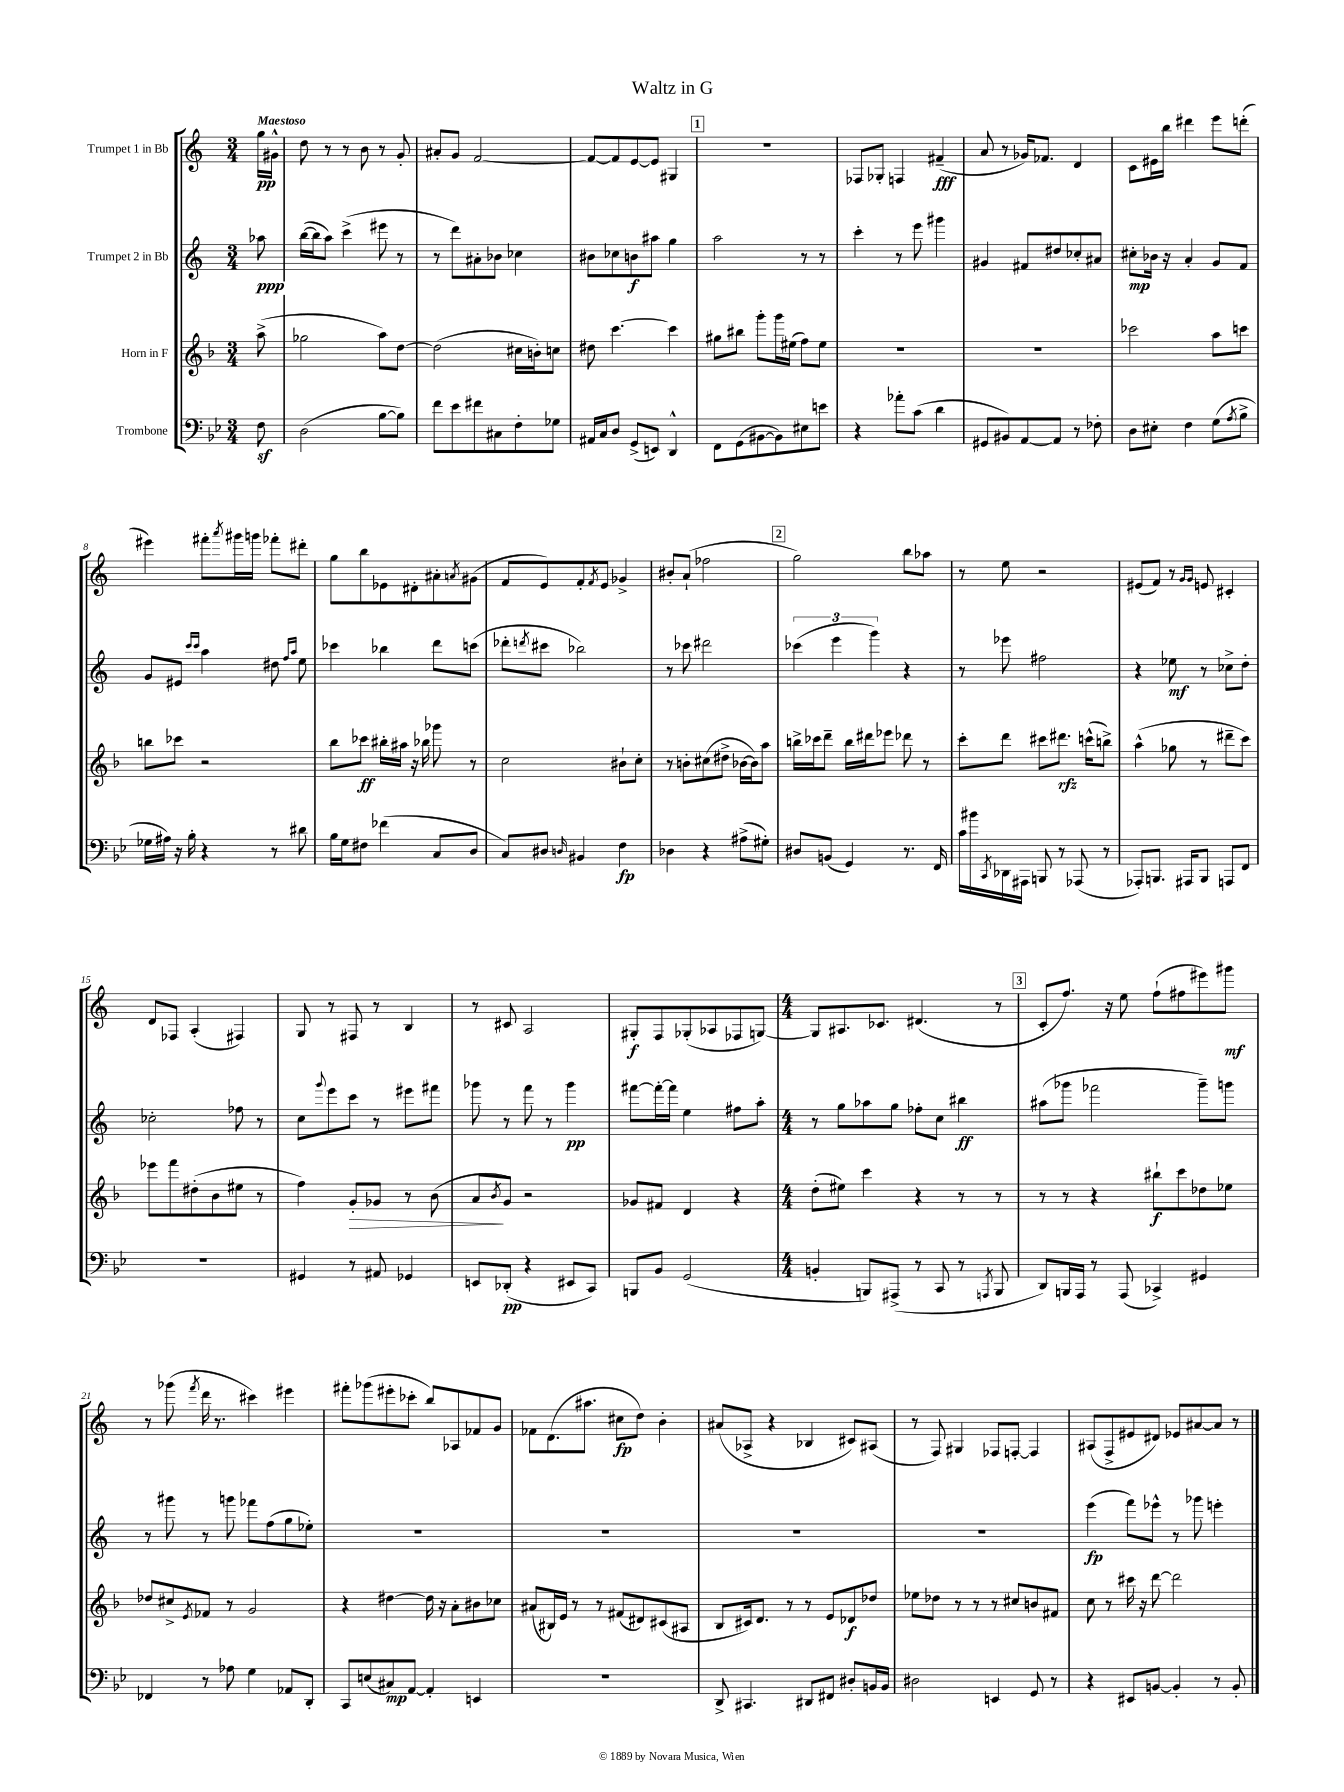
\header { title = "Waltz in G" }
<<
\new StaffGroup <<
\new Staff = "s0" \with { instrumentName = "Trumpet 1 in Bb" } {
    \clef treble \key c \major \numericTimeSignature \time 3/4 \partial 8 \tempo "Maestoso"
    g''16\pp gis'16-^ |
    d''8 r8 r8 b'8 r8 g'8-. |
    ais'8-. g'8 f'2~ |
    f'8~ f'8 e'8~ e'8 gis4 |
    \mark \markup { \box "1" } R2. |
    fes8 ges8-. f4 fis'4--\fff( |
    a'8 r8 ges'16) fes'8. d'4 |
    c'8 eis'16 b''16 dis'''4 e'''8 d'''8-.( |
    eis'''4) fis'''8-. \acciaccatura { a'''8 } gis'''16 g'''16 fes'''8-. dis'''8-. |
    g''8 b''8 ees'8 dis'8-. ais'8-. \acciaccatura { a'8 } gis'8( |
    f'8 e'8) f'8-. \acciaccatura { f'8 } e'8 ges'4-> |
    bis'8-. a'8-!( fes''2 |
    \mark \markup { \box "2" } g''2) b''8 aes''8 |
    r8 e''8 r2 |
    eis'8( f'8) r8 \grace { g'16 g'16 } e'8 cis'4-. |
    d'8 fes8 a4-.( fis4) |
    g8 r8 fis8 r8 b4 |
    r8 cis'8 a2 |
    gis8-.\f f8 ges8-.( aes8 fes8 g8~) |
    \numericTimeSignature \time 4/4 g8 ais8. ces'8. dis'4.( r8 |
    \mark \markup { \box "3" } c'8-. f''8.) r16 e''8 f''8-!( fis''8 eis'''8) gis'''8\mf |
    r8 ges'''8( \acciaccatura { f'''8 } d'''16 r8. cis'''4) eis'''4 |
    fis'''8-. ges'''8( eis'''8-. ces'''8-. b''8) aes8 fes'8 g'8 |
    fes'8 d'8.( ais''8. cis''8\fp d''8) b'4-. |
    ais'8( aes8-> r4 bes4 cis'8) ais8( |
    r8 f8) gis4 fes8 f8~-. f4 |
    ais8( f8-> eis'8 dis'8) ees'8 ais'8~ ais'8 r8 \bar "|." |
}
\new Staff = "s1" \with { instrumentName = "Trumpet 2 in Bb" } {
    \clef treble \key c \major \numericTimeSignature \time 3/4 \partial 8
    aes''8\ppp |
    b''16~( b''16 a''8) c'''4->( eis'''8 r8 |
    r8 d'''8) ais'8-. bes'8 ces''4 |
    bis'8 ces''8 b'8\f ais''8 g''4 |
    \mark \markup { \box "1" } a''2 r8 r8 |
    c'''4-. r8 e'''8 gis'''4 |
    gis'4 fis'8 dis''8 ces''8-. ais'8 |
    cis''8-.\mp bes'16 r16 a'4-. g'8 f'8 |
    g'8 eis'8 \grace { c'''16 c'''16 } a''4 dis''8 \grace { f''16 a''16 } e''8 |
    ces'''4 bes''4 d'''8 c'''8( |
    des'''8-. \acciaccatura { d'''8 } cis'''8 bes''2) |
    r8 ces'''8 dis'''2 |
    \mark \markup { \box "2" } \tuplet 3/2 { ces'''4( e'''4 g'''4) } r4 |
    r8 ees'''8 fis''2 |
    r4 ees''8\mf r8 ces''8-> d''8-. |
    ces''2-. fes''8 r8 |
    c''8 \appoggiatura { g'''8 } e'''8 c'''8 r8 eis'''8 fis'''8 |
    ges'''8 r8 f'''8 r8 ges'''4\pp |
    fis'''8~ fis'''16~-. fis'''16 e''4 fis''8 a''8-. |
    \numericTimeSignature \time 4/4 r8 g''8 aes''8 g''8 fes''8-. c''8 bis''4\ff |
    \mark \markup { \box "3" } ais''8( ges'''8 fes'''2 ges'''8--) g'''8 |
    r8 gis'''8 r8 g'''8 fes'''8 f''8( g''8 ees''8-.) |
    R1 |
    R1 |
    R1 |
    R1 |
    e'''4\fp( f'''8) ees'''8-^ r8 ges'''8 e'''4-. \bar "|." |
}
\new Staff = "s2" \with { instrumentName = "Horn in F" } {
    \clef treble \key f \major \numericTimeSignature \time 3/4 \partial 8
    a''8->( |
    ges''2 a''8) d''8~ |
    d''2( cis''16 b'16-.) c''8 |
    dis''8 c'''4.~ c'''4 |
    \mark \markup { \box "1" } gis''8 bis''8 g'''8-. g'''16 eis''16( f''8) eis''8 |
    R2. |
    R2. |
    ces'''2 a''8 c'''8 |
    b''8 ces'''8 r2 |
    bes''8 ces'''8\ff bis''16-. ais''16 r16 bes''16 ges'''8 r8 |
    c''2 bis'8-! c''8-. |
    r8 b'8-. cis''8( dis''8-> bes'16~ bes'16) a''8 |
    \mark \markup { \box "2" } b''16-> ces'''16 d'''8-- b''16 dis'''16 ees'''8 des'''8 r8 |
    c'''8-. d'''8 cis'''8 dis'''8.\rfz c'''16-^( b''8->) |
    a''4-^( ges''8 r8 dis'''8-- c'''8) |
    ees'''8 f'''8 dis''8-.( bes'8 eis''8 r8 |
    f''4) g'8-.\> ges'8 r8 bes'8( |
    a'8\! \acciaccatura { bes'8 } g'8) r2 |
    ges'8 fis'8 d'4 r4 |
    \numericTimeSignature \time 4/4 d''8-.( eis''8) c'''4 r4 r8 r8 |
    \mark \markup { \box "3" } r8 r8 r4 bis''8-!\f c'''8 des''8 ees''8 |
    des''8 cis''8-> \acciaccatura { e'8 } fes'8 r8 g'2 |
    r4 dis''4~ dis''16 r16 a'8-. bis'8 ces''8 |
    ais'8( bis16) e'16 r8 r8 fis'8( dis'8) cis'8( ais8 |
    bes8 cis'16) d'8. r8 r8 e'8 des'8\f des''8 |
    ees''8 des''8 r8 r8 r8 cis''8 b'8 fis'8 |
    c''8 r8 cis'''16 r16 d'''8~ d'''2 \bar "|." |
}
\new Staff = "s3" \with { instrumentName = "Trombone" } {
    \clef bass \key bes \major \numericTimeSignature \time 3/4 \partial 8
    f8\sf |
    d2( bes8~ bes8) |
    f'8 ees'8 fis'8 cis8 f8-. ges8 |
    ais,16 c16 d8 g,8->( e,8) d,4-^ |
    \mark \markup { \box "1" } f,8 g,8( bis,8~ bis,8) eis8 e'8 |
    r4 aes'8-. c'8( d'4 |
    gis,8 bis,8) a,8~ a,8 r8 fes8-. |
    d8 eis8-. f4 g8( \acciaccatura { a8 } bes8-> |
    ges16 ais16) r16 bes16-. r4 r8 dis'8 |
    bes16 g16 fis8 fes'4( c8 d8 |
    c8) dis8 \grace { d16 } bis,4 f4\fp |
    des4 r4 ais8->( gis8-.) |
    \mark \markup { \box "2" } dis8 b,8( g,4) r8. f,16 |
    c'16 bis'16 \acciaccatura { c,8 } des,16 ais,,16 b,,8 r8 aes,,8( r8 |
    aes,,8-.) b,,8. ais,,16 b,,8 a,,8 f,8 |
    R2. |
    gis,4 r8 ais,8 ges,4 |
    e,8 des,8-.\pp( r4 eis,8 c,8) |
    b,,8 bes,8 g,2( |
    \numericTimeSignature \time 4/4 b,4-. b,,8) ais,,8->( r8 c,8 r8 \acciaccatura { a,,8 } b,,8 |
    \mark \markup { \box "3" } d,8) b,,16 a,,16 r8 a,,8( ces,4->) gis,4 |
    fes,4 r8 aes8 g4 aes,8 d,8-. |
    c,8 e8( cis8\mp) a,8~ a,4-. e,4 |
    R1 |
    d,8-> cis,4. dis,8 fis,8 dis8-. b,16 b,16 |
    dis2 e,4 g,8 r8 |
    r4 eis,8 b,8~ b,4-. r8 b,8-. \bar "|." |
}
>>
>>
